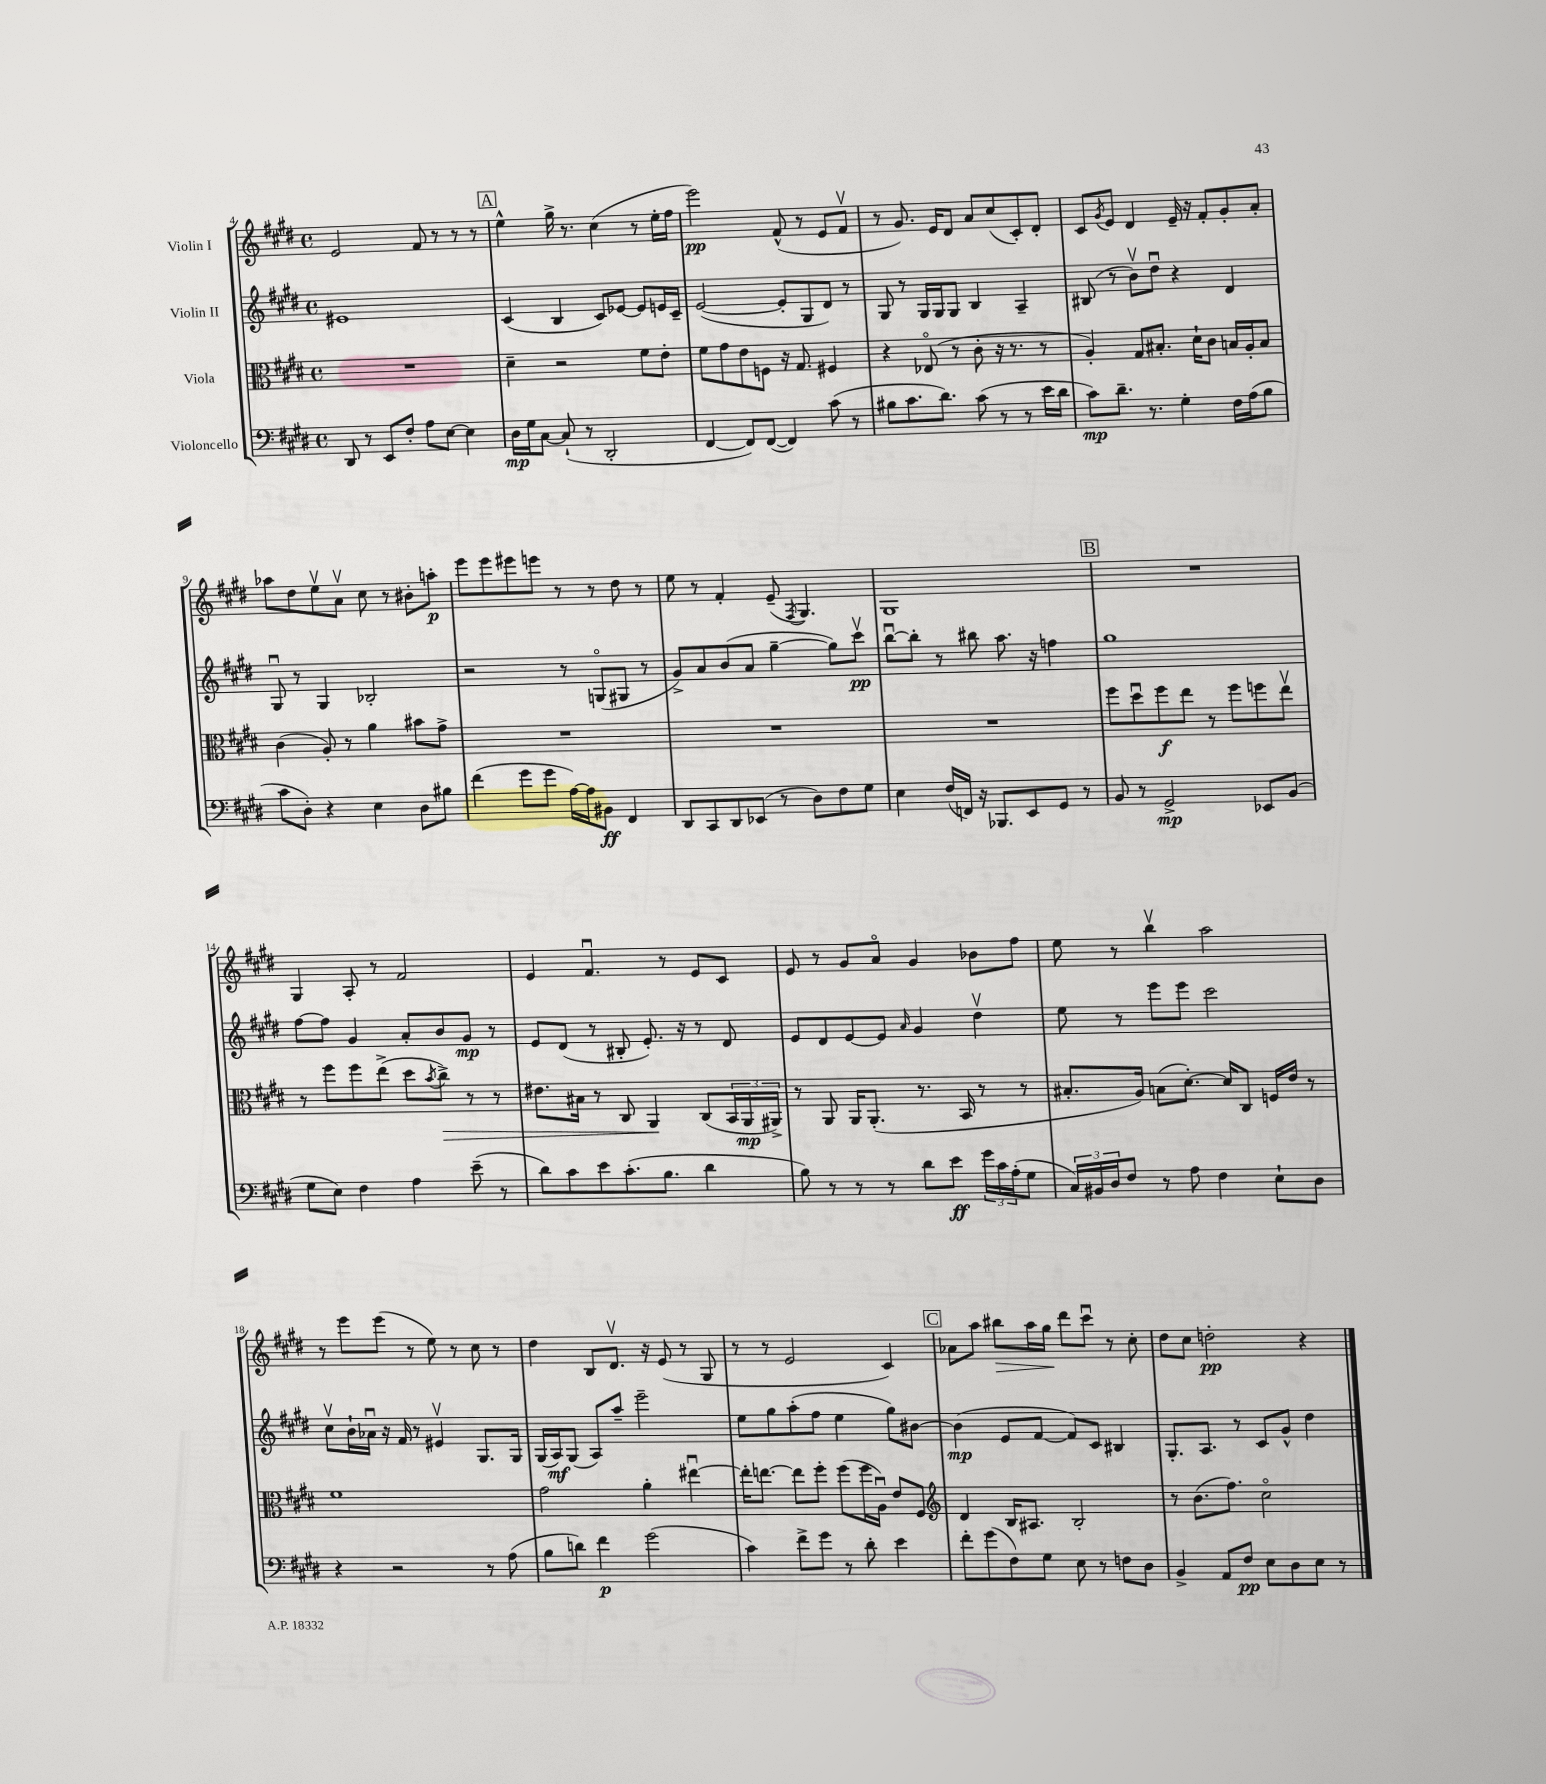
<<
\new StaffGroup <<
\new Staff = "s0" \with { instrumentName = "Violin I" } {
    \clef treble \key e \major \defaultTimeSignature \time 4/4
    e'2 fis'8 r8 r8 r8 |
    \mark \markup { \box "A" } e''4-^ gis''16-> r8. cis''4( r8 e''16-. fis''16 |
    e'''2\pp) fis'8-^( r8 e'8 fis'8\upbow |
    r8 gis'8.) e'16 dis'8 a'8 cis''8( cis'8-.) dis'8-. |
    cis'8 \acciaccatura { gis'8 } e'8 dis'4 e'16-- r16 fis'8-. gis'8-. a'8-. |
    aes''8 dis''8 e''8\upbow a'8\upbow cis''8 r8 bis'8-. a''8-.\p |
    e'''8 e'''8 eis'''8 e'''8 r8 r8 dis''8 r8 |
    e''8 r8 fis'4-. e'8--( \acciaccatura { fis8 } gis4.) |
    gis1 |
    \mark \markup { \box "B" } R1 |
    gis4 a8-. r8 fis'2 |
    e'4 fis'4.\downbow r8 e'8 cis'8 |
    e'8 r8 gis'8 a'8\flageolet gis'4 bes'8 fis''8 |
    e''8 r8 b''4\upbow a''2 |
    r8 e'''8 e'''8( r8 e''8) r8 cis''8 r8 |
    dis''4 b8 dis'8.\upbow r16 e'8( r8 gis8 |
    r8 r8 e'2 cis'4) |
    \mark \markup { \box "C" } aes'8 a''8 bis''8\> a''16 gis''16\! dis'''8 cis'''8\downbow r8 cis''8-. |
    dis''8 cis''8 d''2-.\pp r4 \bar "|." |
}
\new Staff = "s1" \with { instrumentName = "Violin II" } {
    \clef treble \key e \major \defaultTimeSignature \time 4/4
    eis'1 |
    \mark \markup { \box "A" } cis'4( b4 cis'8) ees'8~ ees'8 e'16 cis'16-- |
    e'2~( e'8-. gis8 dis'8) r8 |
    gis8 r8 gis16 gis16 gis8 b4 a4-- |
    bis8( r8 b'8\upbow) dis''8\downbow r4 dis'4 |
    gis8\downbow r8 gis4 bes2-. |
    r2 r8 g8\flageolet( gis8 r8 |
    gis'8->) a'8 b'8( a'8 gis''4~-- gis''8) cis'''8\upbow\pp |
    b''8~\downbow b''8-. r8 bis''8 a''8. r16 f''4 |
    \mark \markup { \box "B" } gis''1 |
    fis''8~ fis''8 gis'4 a'8-. b'8 gis'8\mp r8 |
    e'8 dis'8( r8 bis8-. e'8.-.) r16 r8 dis'8 |
    e'8 dis'8 e'8~ e'8 \grace { a'16 } gis'4 dis''4\upbow |
    e''8 r8 e'''8 e'''8 cis'''2 |
    cis''8\upbow b'16-! aes'16\downbow r16 fis'16 r8 eis'4\upbow gis8. gis16 |
    gis16( a16\mf) gis8( a8) a''8-- e'''2-- |
    e''8 gis''8 a''8-.( fis''8 e''4 gis''8) bis'8~ |
    \mark \markup { \box "C" } bis'4\mp( e'8 fis'8~ fis'8) cis'8 bis4 |
    gis8.-. a8. r8 cis'8 gis'8-^ dis''4 \bar "|." |
}
\new Staff = "s2" \with { instrumentName = "Viola" } {
    \clef alto \key e \major \defaultTimeSignature \time 4/4
    R1 |
    \mark \markup { \box "A" } dis'4-- r2 fis'8 e'8-. |
    fis'8 gis'8 e'8 f8 r16 gis8. fis4 |
    r4 ees8\flageolet( r8 cis'8-. r16 r8. r8 |
    a4-.) gis8 bis8.-. dis'16-! cis'8 b16 a16-. b8 |
    cis'4( a8-.) r8 a'4 bis'8 gis'8-> |
    R1 |
    R1 |
    R1 |
    \mark \markup { \box "B" } fis''8 dis''8\downbow fis''8\f e''8 r8 fis''8 f''8 e''8\upbow |
    r8 fis''8 fis''8 e''8->( dis''8 \acciaccatura { b'8 } cis''8->\>) r8 r8 |
    eis'8. bis16 r8 cis8 a,4\! cis8( \tuplet 3/2 { b,16 a,16\mp ais,16->) } |
    r8 a,8 a,16 a,8.-.( r8. b,16 r8 r8 |
    bis8.-. a16) b8( dis'8.~-.) dis'16 cis8 f16 e'16 r8 |
    fis'1 |
    gis'2 a'4-. eis''4~\downbow |
    eis''16-. e''8.~ e''8 fis''8-. fis''8( fis''16 a16\downbow) e'8 fis8 |
    \mark \markup { \box "C" } \clef treble dis'4 b16 ais8. b2-. |
    r8 b'8.( fis''8.) cis''2\flageolet \bar "|." |
}
\new Staff = "s3" \with { instrumentName = "Violoncello" } {
    \clef bass \key e \major \defaultTimeSignature \time 4/4
    dis,8 r8 e,8 fis8-. a8 e8~ e4 |
    \mark \markup { \box "A" } dis16\mp gis16 cis8~ cis8-!( r8 dis,2-. |
    fis,4~ fis,8) fis,8~( fis,4) cis'8( r8 |
    bis8 cis'8. dis'8.) cis'8( r8 r8 e'16 dis'16 |
    cis'8\mp) dis'8.-- r8. gis4-. fis16 a16( b8 |
    cis'8 dis8-.) r4 e4 dis8 bis8 |
    fis'4( gis'8 gis'8 a16~) a16 bis,8\ff fis,4 |
    dis,8 cis,8 dis,8 ees,8( r8 dis8) fis8 gis8 |
    e4 fis16( f,16) r16 bes,,8. e,8 gis,8 r8 |
    \mark \markup { \box "B" } b,8 r8 gis,2->\mp ees,8 b,8( |
    gis8 e8) fis4 a4 e'8--( r8 |
    dis'8) cis'8 e'8 cis'8.-.( b8. dis'4 |
    b8) r8 r8 r8 dis'8 e'8\ff \tuplet 3/2 { gis'16 cis'16 a16-.( } gis8 |
    \tuplet 3/2 { cis16) bis,16 dis16 } fis8 r8 a8 fis4 e8-! dis8 |
    r4 r2 r8 a8( |
    b8 d'8) fis'4\p gis'2( |
    cis'4) fis'8-> gis'8 r8 dis'8-. e'4 |
    \mark \markup { \box "C" } fis'8-. gis'8( fis8) gis8 e8 r8 f8 dis8 |
    b,4-> a,8 fis8\pp e8 dis8 e8 r8 \bar "|." |
}
>>
>>
\layout { \context { \Score currentBarNumber = #4 } }
